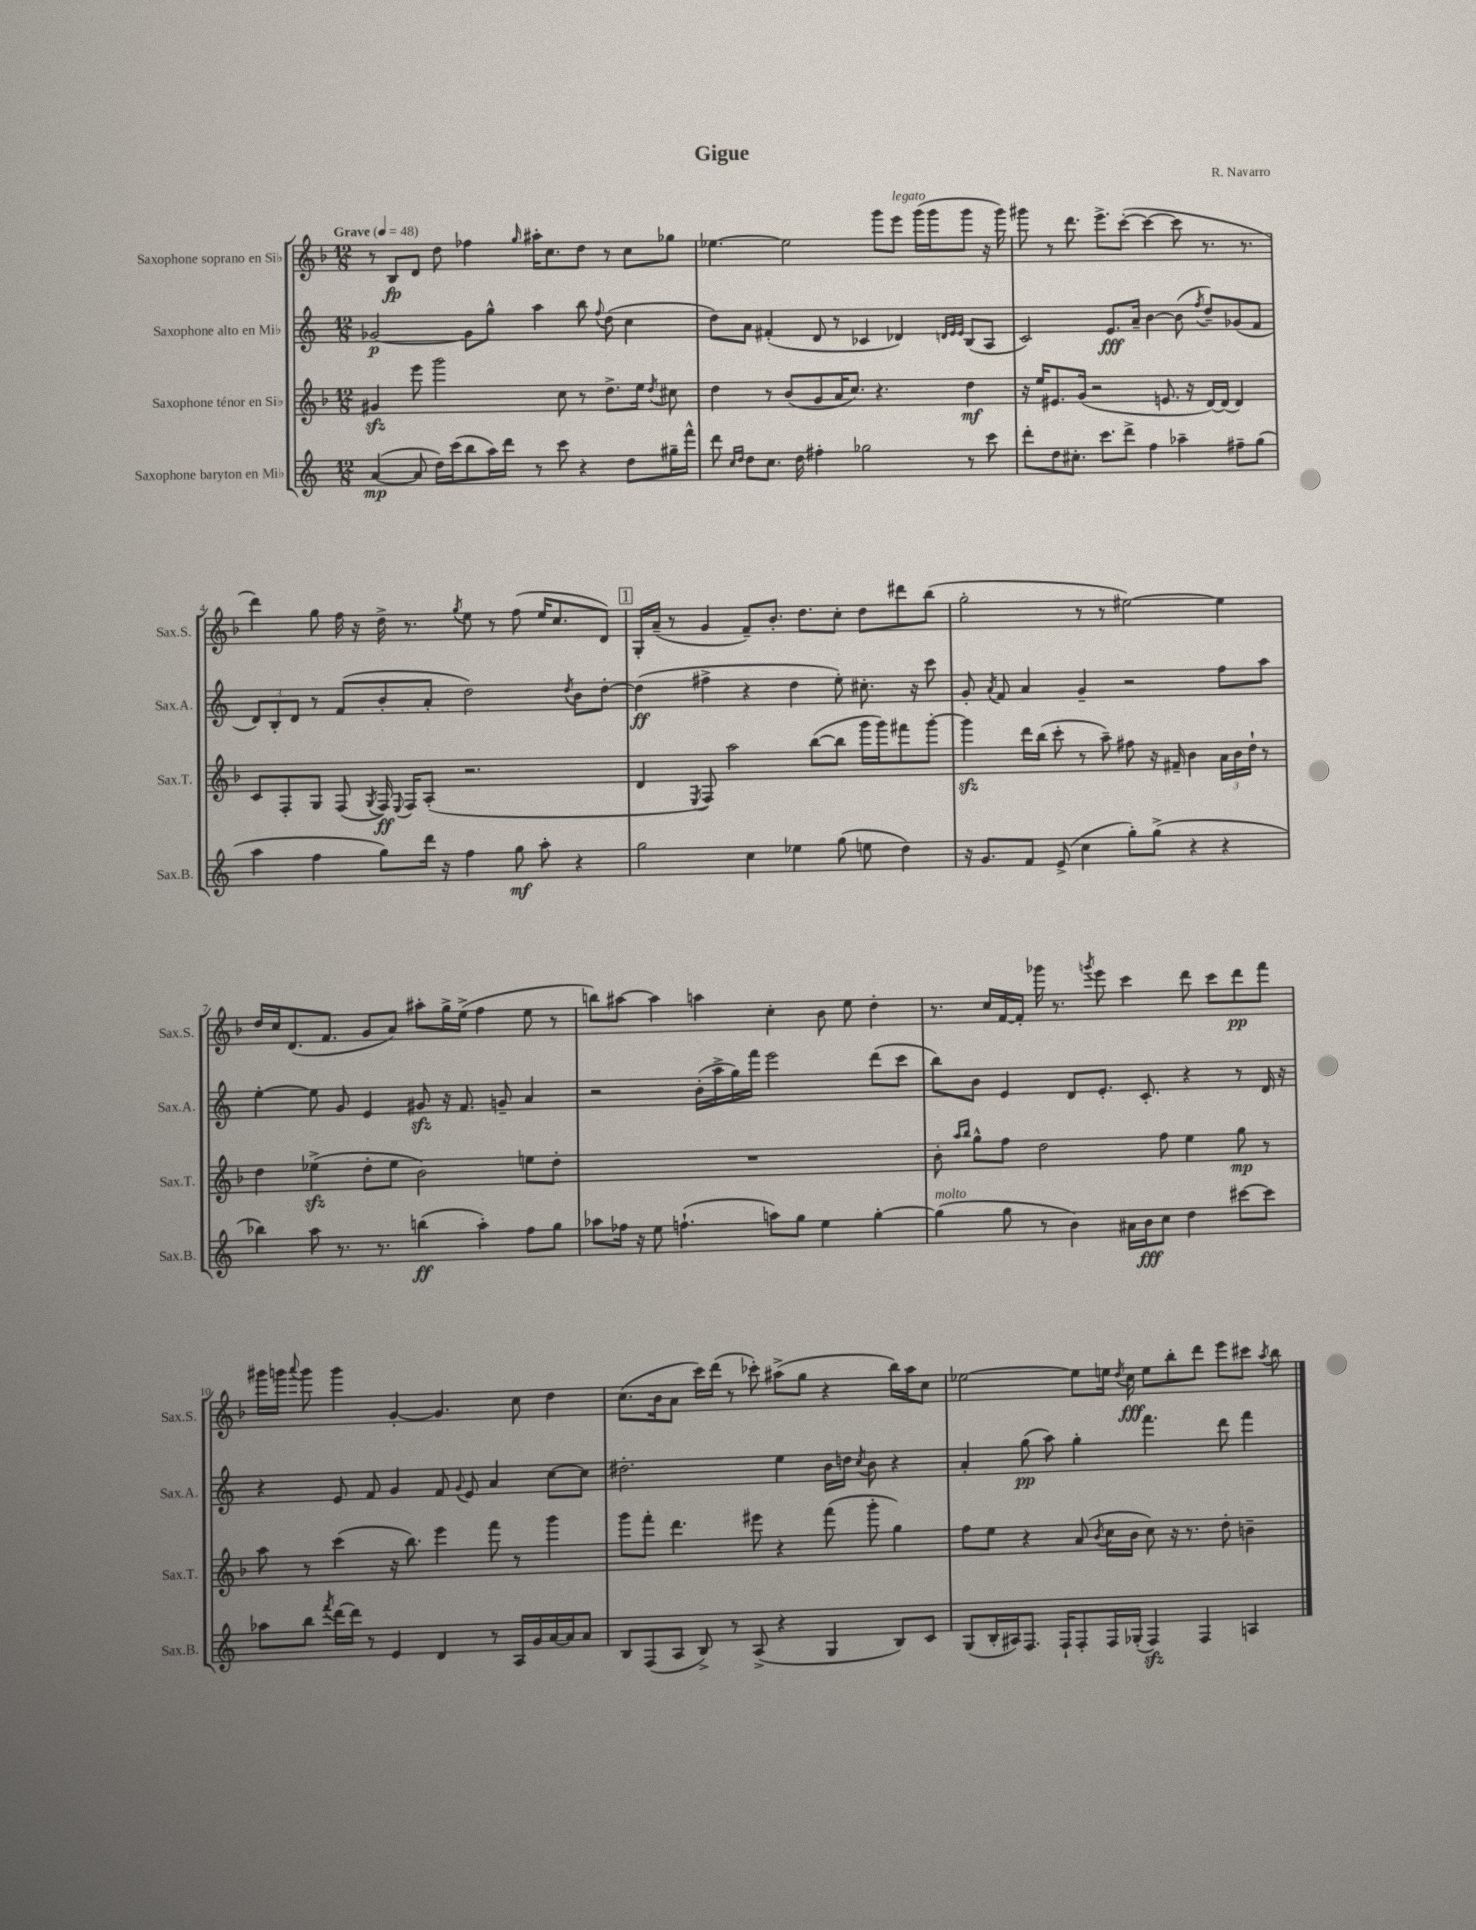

**kern	**kern	**kern	**kern
*staff4	*staff3	*staff2	*staff1
*clefG2	*clefG2	*clefG2	*clefG2
*k[]	*k[b-]	*k[]	*k[b-]
*M12/8	*M12/8	*M12/8	*M12/8
*MM48	*MM48	*MM48	*MM48
([4a	4g#	[2g-	8r
.	.	.	8B-
8a]	8eee	.	8d
16dd)	2ggg	.	8dd
(16ccc	.	.	.
8bb	.	8g-]	4ff-
16aa)	.	8gg^^	.
16ddd	.	.	.
.	.	.	16qqgg
8r	.	4aa	16aa#'
.	.	.	8.cc
8ccc	8cc	.	.
4r	8r	8bb	8dd
.	.	8qqff	.
.	8.dd^	(8dd	8r
8dd	.	4cc	8cc
.	16ee	.	.
.	8qdd	.	.
16gg#~	8cc#	.	8gg-
16fff^^	.	.	.
=	=	=	=
8ddd	4dd	8dd)	[4.ee-
16qqcc	.	.	.
16qqdd	.	.	.
8dd	.	8a	.
8.cc	8r	(4f#'	.
.	(8b-	.	2ee-]
16dd	.	.	.
4ff#'	8g	8d	.
.	16a	8r	.
.	8.cc)	.	.
2gg-	.	4c-	.
.	4.r	.	8ggg
.	.	4d-)	8eee
.	.	.	(16ggg
.	.	.	16ggg
.	.	32qqd	.
.	.	32qqe	.
.	.	32qqe	.
8r	4dd	(8B	8ggg
8ccc	.	8A	16r
.	.	.	16ggg)
=	=	=	=
8ddd'	16r	2c)	8ggg#
.	16ee	.	.
8dd	8.e#	.	8r
8.cc#'	.	.	8.ddd
.	(16g	.	.
.	2r	.	.
8.ccc	.	.	8.eee^
.	.	8.e	.
8ddd^	.	.	([8ccc'
.	.	16a~	.
4ff	.	[4b	4ccc_
.	8.e	.	.
4aa-~	.	(8b]	8ccc]
.	16r	.	.
.	.	8qff	.
.	[16d)	8dd~)	8.r
.	(16d]	.	.
8ff#~	4d)	(8g-	.
.	.	.	8.r
(8gg	.	8f	.
=	=	=	=
4aa	8c	12d)	4ddd)
.	.	12B'	.
.	8F'	.	.
.	.	12d	.
4ff	8G	8r	8gg
.	(8F	(8f	16ff
.	.	.	16r
.	8qG	.	.
8gg)	16F)	8b'	16dd^
.	8qqE	.	.
.	16F	.	8.r
16ddd	(8A'	8a'	.
16r	.	.	.
.	.	.	8qgg
4ff	2.r	2dd)	8ee
.	.	.	8r
8gg	.	.	(8ff
8aa'	.	.	16ee
.	.	.	8.cc
.	.	8qdd	.
4r	.	8b	.
.	.	[8dd'	8d)
=	=	=	=
2gg	4d	(4dd]	16G'
.	.	.	(16a~
.	.	.	8r
.	8qE	.	.
.	8F)	4ff#^	4g
.	2aa	.	.
4cc	.	4r	8f~)
.	.	.	8.b-'
4ee-	.	4dd	.
.	.	.	8.dd
.	([8bb-	.	.
(8gg	8bb-]	8ee')	8cc'
8ee	16ggg	8.cc#'	8dd
.	16ggg)	.	.
4dd)	8fff#	.	8ddd#
.	.	16r	.
.	[8ggg'	8ccc	(8bb-
=	=	=	=
16r	4ggg]	8g'	2gg'
8.g	.	.	.
.	.	8qa	.
.	.	8f	.
8f	16ddd	4a	.
.	(16bb-	.	.
(8e^	8ccc'	.	.
4cc	8r	4g~	8r
.	8aa~)	.	8r
8gg')	8ff#	2r	[2ee#)
(8gg^	16r	.	.
.	16f#~	.	.
4r	4b-	.	.
4r	24a	8ff	4ee#]
.	24b-	.	.
.	24dd`	.	.
.	8r	8aa	.
=	=	=	=
4bb-)	4dd	[4ee'	16dd
.	.	.	16cc
.	.	.	(8.d
8aa	(4ee-^	8ee]	.
.	.	.	8.f
8.r	.	8g	.
.	8dd'	4e	8g
8.r	.	.	.
.	8ee-	.	8a)
(4bb	2b-)	8g#	8aa#'
.	.	16r	16gg^
.	.	8.f	(16ee^
4aa')	.	.	4ff
.	.	8g~	.
8ff	8ee	4a	8ee
8gg	8dd'	.	8r
=	=	=	=
8aa-	1.r	2r	8bb)
16ff-	.	.	[8aa#
16r	.	.	.
8ee	.	.	4aa#]
(4.ff`	.	.	.
.	.	(16b'	4aa
.	.	16aa^	.
.	.	16gg)	.
.	.	16fff	.
8aa)	.	2eee	4cc'
8gg	.	.	.
4ee	.	.	8b-
.	.	.	8ee
[4gg'	.	(8ddd	4dd'
.	.	8ccc	.
=	=	=	=
(4gg]	8b-'	8bb)	8.r
.	16qqaa	.	.
.	16qqbb-	.	.
.	8gg^^	8b	.
.	.	.	16cc
8gg	8ff	4e	[16f
.	.	.	16f']
8r	2dd	.	16ggg-
.	.	.	8.r
4b)	.	8d	.
.	.	.	8qggg
.	.	8.e'	8eee
16a#	.	.	4ccc
16b	.	8.c'	.
8cc	8ff	.	.
4dd	4ee	4r	8ddd
.	.	.	8ccc
[8ccc#	8gg	8r	8ddd
8ccc#]	8r	16d	8fff
.	.	16r	.
=	=	=	=
8aa-	8aa	4r	16ggg#
.	.	.	16ggg
.	.	.	8qqaaa
8bb	8r	.	8ggg
8qfff	.	.	.
[16ddd	(4ccc	8e	4ggg
16ddd]	.	.	.
8r	.	8f	.
4e	16r	4g	[4g'
.	8.bb-)	.	.
4d	4eee	8f	4.g]
.	.	8qqg	.
.	.	8e	.
8r	8fff	4a	.
16A	8r	.	8cc
16g	.	.	.
[16a	4ggg	[8cc	4dd
16a]	.	.	.
8a	.	8cc]	.
=	=	=	=
8B	8ggg	2.dd#'	(8.cc
(8F	8fff'	.	.
.	.	.	16b-
8A	4.ddd	.	8a
8B^)	.	.	16ccc)
.	.	.	(16ddd
8r	.	.	8r
(8A^	8eee#	.	8ccc-')
4r	4r	4ee	(8aa#^
.	.	.	8gg
4G	(8fff	16b	4r
.	.	16dd	.
.	.	8qcc	.
.	8ggg'	8b	.
8B)	4gg)	4r	16bb-)
.	.	.	16aa#
8c	.	.	8cc
=	=	=	=
(8G	8ff	4a'	[2ee-
16B'	8ee	.	.
16A#)	.	.	.
8.F	4r	(8gg	.
.	.	8aa)	.
16F`	.	.	.
8F'	(8a	4gg'	8ee-]
.	8qb-	.	.
16F	16cc	.	16ee
.	.	.	8qdd
(16G-'	16b-	.	16cc
4F)	8cc)	4.fff	8ee
.	16r	.	8bb-'
.	8.r	.	.
4F	.	.	8ddd
.	8dd'	8ddd	8eee
4A	4b~	4fff	8ccc#
.	.	.	8qaa
.	.	.	8bb-
==	==	==	==
*-	*-	*-	*-
